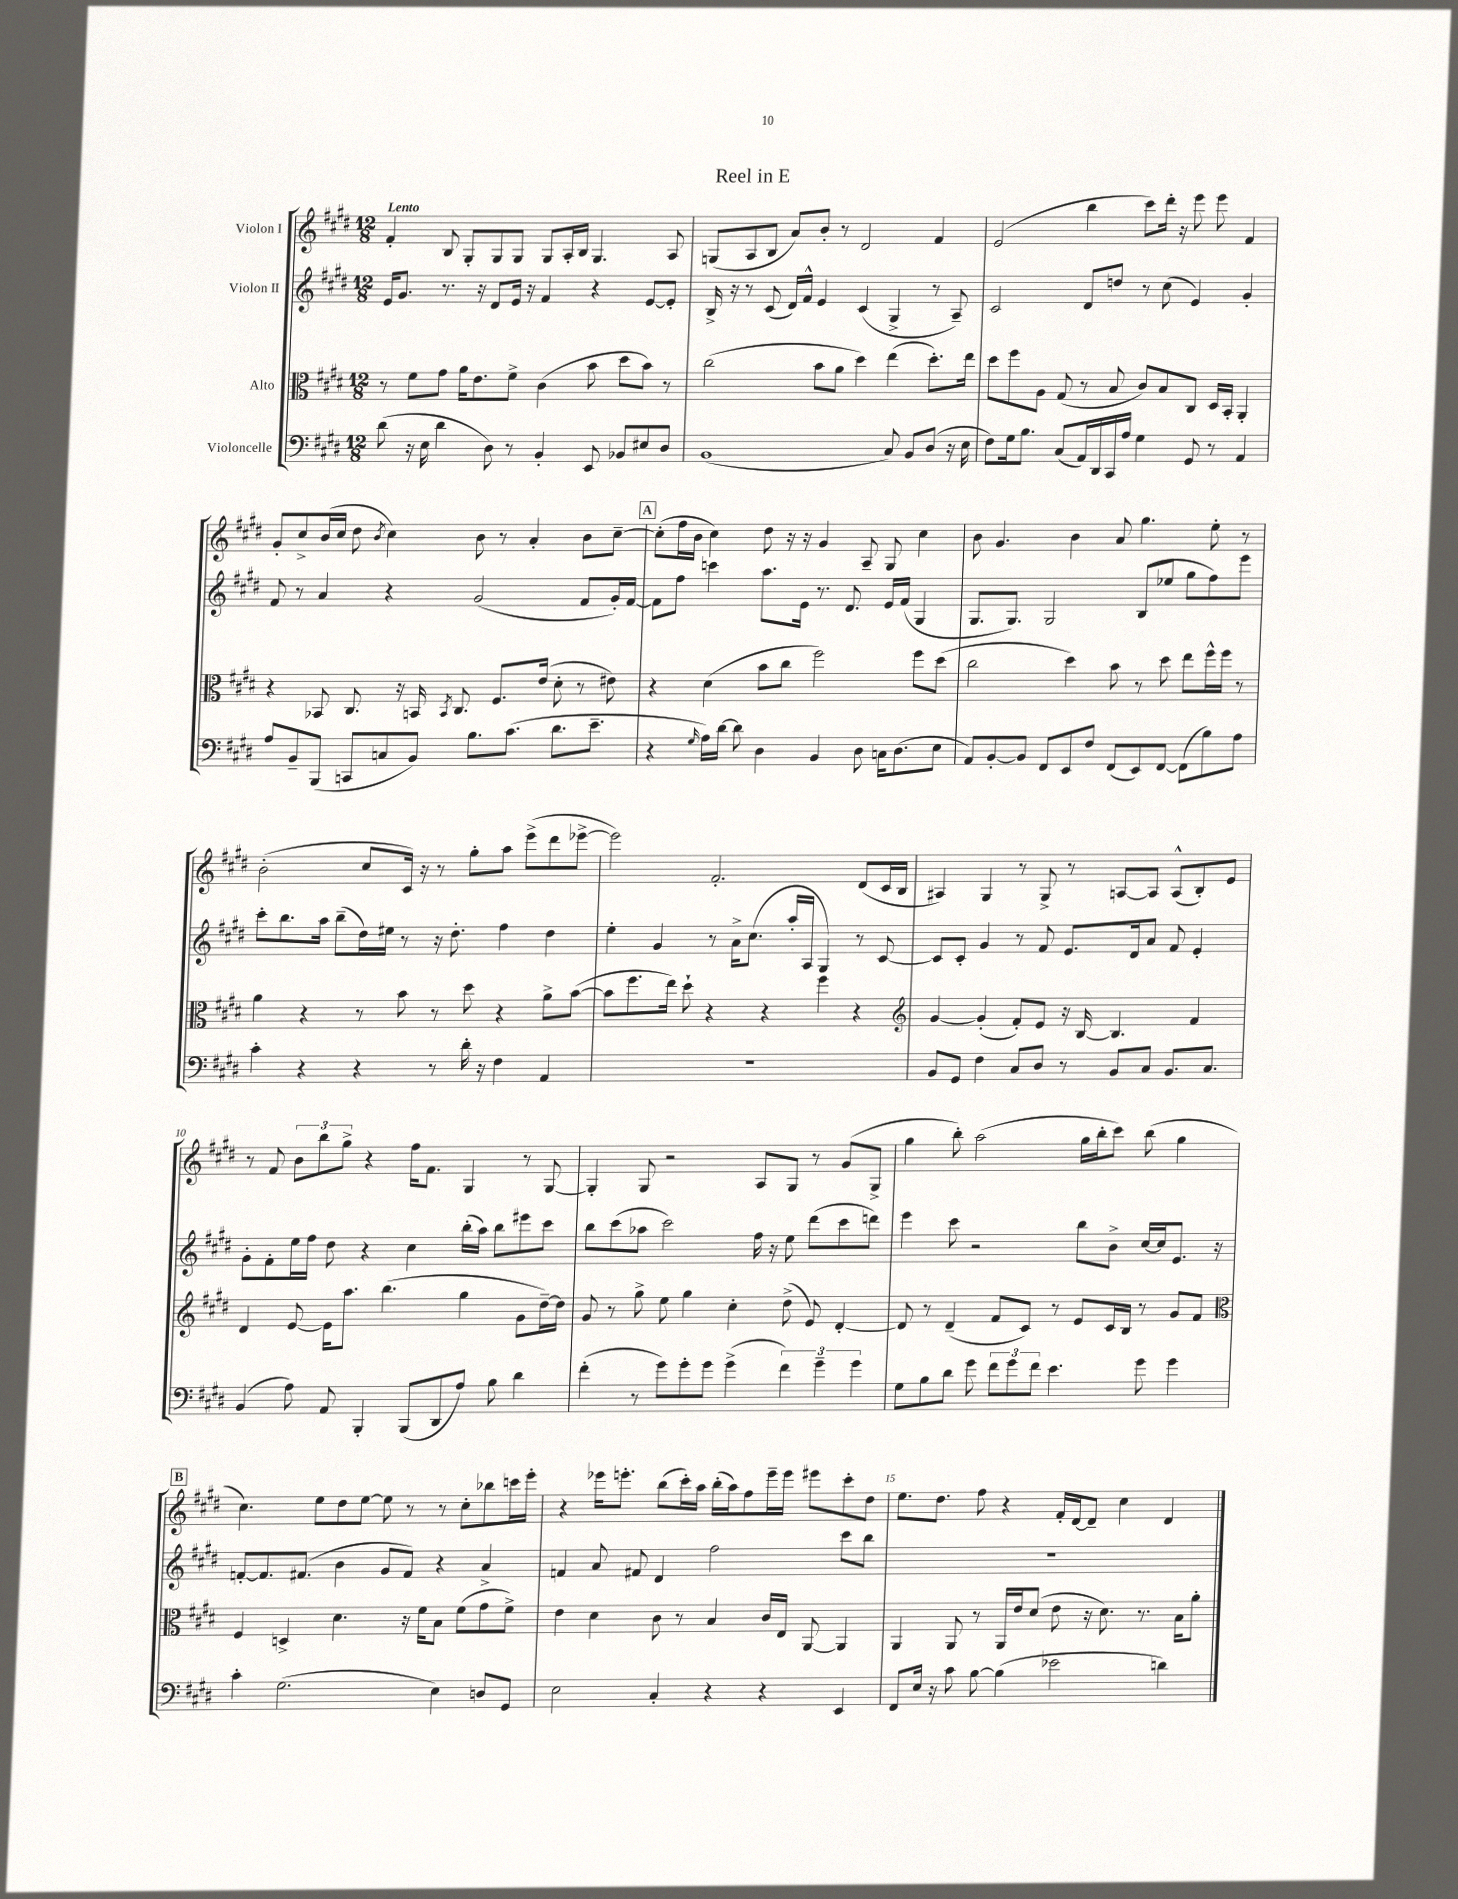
\header { title = "Reel in E" }
<<
\new StaffGroup <<
\new Staff = "s0" \with { instrumentName = "Violon I" } {
    \clef treble \key e \major \numericTimeSignature \time 12/8 \tempo "Lento"
    \autoBeamOff fis'4-. b8 gis8[-. gis8 gis8] gis8[ a16-. b16] gis4. a8 |
    g8[( a8 b8] a'8[) b'8]-. r8 dis'2 fis'4 |
    e'2( b''4 cis'''8[) dis'''16]-. r16 e'''8 e'''8 fis'4 |
    gis'8[-. cis''8-> b'16( cis''16] dis''8 \acciaccatura { b'8 } cis''4) b'8 r8 a'4-. b'8[ cis''8]~-- |
    \mark \markup { \box "A" } cis''8[-.( fis''16 b'16] cis''4) dis''8 r16 r16 gis'4 a8-- gis8 cis''4 |
    b'8 gis'4. b'4 a'8 gis''4. e''8-. r8 |
    b'2-.( cis''8[ cis'16]) r16 r8 gis''8[-. a''8] e'''8[->( dis'''8 ees'''8]~-> |
    ees'''2) fis'2.-. dis'8[( cis'16 b16] |
    ais4) gis4 r8 gis8-> r8 a8[~ a8] a8[-^( b8-.) e'8] |
    r8 fis'8 \tuplet 3/2 { b'8[ b''8 gis''8]-> } r4 fis''16[ fis'8.] gis4 r8 gis8~ |
    gis4-. gis8 r2 a8[ gis8] r8 gis'8[( gis8]-> |
    gis''4 b''8-.) a''2( gis''16[ b''16-. cis'''8]) b''8( gis''4 |
    \mark \markup { \box "B" } cis''4.) e''8[ dis''8 e''8]~ e''8 r8 r8 cis''8[-. bes''8 c'''16 e'''16]-. |
    r4 ees'''16[ e'''8.]-. b''8[( cis'''16-.) a''16] b''16[-.( a''16) fis''8 e'''16-- e'''16] eis'''8[ cis'''8-. dis''8] |
    e''8.[ dis''8.] fis''8 r4 fis'16[-. dis'16~ dis'8]-- cis''4 dis'4 \bar "|." |
}
\new Staff = "s1" \with { instrumentName = "Violon II" } {
    \clef treble \key e \major \numericTimeSignature \time 12/8
    \autoBeamOff e'16[ gis'8.] r8. r16 dis'8[ e'16] r16 fis'4 r4 e'8[~ e'8]-. |
    b16-> r16 r8 cis'8( dis'16[) fis'16]-^ e'4 cis'4( gis4-> r8 a8--) |
    cis'2 dis'8[ d''8] r8 cis''8( e'4) gis'4-. |
    fis'8 r8 a'4 r4 gis'2( fis'8[ gis'16-.) fis'16]~ |
    \mark \markup { \box "A" } fis'8[ fis''8] c'''4 a''8.[ e'16] r8. dis'8. e'16[ fis'16]( gis4 |
    gis8.[ gis8.]) gis2 b8[( ees''8] gis''8[ fis''8) e'''8] |
    cis'''8[-. b''8. a''16] b''8[--( dis''16) eis''16] r8 r16 dis''8.-. fis''4 dis''4 |
    e''4-. gis'4 r8 a'16[-> cis''8.]( a''16[-. a16] gis4) r8 cis'8~ |
    cis'8[ cis'8]-. gis'4 r8 fis'8 e'8.[ dis'16 a'8] fis'8 e'4-. |
    gis'8[-. fis'8-. e''16 fis''16] dis''8 r4 cis''4 b''16[-.( a''16]) b''8[ eis'''8 cis'''8] |
    b''8[ cis'''8( aes''8] cis'''2) fis''16 r16 e''8 dis'''8[( cis'''8 d'''8]) |
    e'''4 cis'''8 r2 b''8[ b'8]-> cis''16[~ cis''16 e'8.] r16 |
    \mark \markup { \box "B" } f'8[~-. f'8. fis'8.]( b'4 gis'8[ fis'8]) r4 a'4-> |
    f'4 a'8 fis'8 dis'4 fis''2 cis'''8[ b''8] |
    R1. \bar "|." |
}
\new Staff = "s2" \with { instrumentName = "Alto" } {
    \clef alto \key e \major \numericTimeSignature \time 12/8
    \autoBeamOff r8 fis'8[ gis'8] a'16[ e'8. fis'8]-> cis'4( b'8 dis''8[ b'8]) r8 |
    cis''2( b'8[ a'8] dis''4) e''4( dis''8.[-.) e''16] |
    dis''8[ fis''8 a8] gis8( r8 b8 cis'8[) b8 cis8] dis16[ b,16]-. a,4-. |
    r4 bes,8 cis8. r16 b,16 \acciaccatura { b,8 } cis8. fis8.[ e'16]( dis'8-. r8 eis'8) |
    \mark \markup { \box "A" } r4 dis'4( b'8[ cis''8] fis''2) fis''8[ dis''8]( |
    cis''2 dis''4) b'8 r8 dis''8 e''8[ fis''16-^ fis''16] r8 |
    a'4 r4 r8 b'8 r8 dis''8 r4 a'8[-> b'8]~( |
    b'8[ fis''8. e''16]) dis''8-! r4 r4 fis''4 r4 |
    \clef treble gis'4~ gis'4-.( fis'8[-.) e'8] r16 b16~ b4. fis'4 |
    dis'4 e'8~ e'16[ a''8.] b''4.( gis''4 gis'8[ dis''16~--) dis''16] |
    gis'8 r8 gis''8-> e''8 gis''4 cis''4-. dis''8->( e'8) dis'4~-. |
    dis'8 r8 dis'4--( fis'8[ cis'8]) r8 e'8[ cis'16 b16] r8 gis'8[ fis'8] |
    \mark \markup { \box "B" } \clef alto fis4 d4-> dis'4. r16 fis'16[ b8] fis'8[( gis'8 fis'8]->) |
    e'4 dis'4 cis'8 r8 b4 cis'16[ e16] a,8~ a,4 |
    a,4 a,8 r8 a,16[ e'16 dis'8]( e'8 r16 dis'8.) r8. b16[ a'8]-. \bar "|." |
}
\new Staff = "s3" \with { instrumentName = "Violoncelle" } {
    \clef bass \key e \major \numericTimeSignature \time 12/8
    \autoBeamOff dis'8( r16 e16 dis'4 dis8) r8 b,4-. e,8 bes,8[ eis8 dis8] |
    b,1( cis8) b,8[ dis8]( r16 e16 |
    fis8[) gis16 b8.] cis8[( a,16) dis,16 cis,16 a16] gis4 gis,8 r8 a,4 |
    a8[ b,8-- b,,8]( c,8[ c8 b,8]) b8.[ cis'8.]( dis'8.[ e'8.]-- |
    \mark \markup { \box "A" } r4 \grace { gis16 } a16[) dis'16]~ dis'8 dis4 b,4 dis8 c16[ dis8.( e8] |
    a,8[) b,8~-. b,8] fis,8[ e,8 fis8] fis,8[( e,8) fis,8]~ fis,8[( b8) a8] |
    cis'4-. r4 r4 r8 dis'16-. r16 fis4 a,4 |
    R1. |
    b,8[ gis,8] fis4 cis8[ dis8] r8 b,8[ cis8] b,8.[ cis8.] |
    b,4( a8) a,8 b,,4-. b,,8[( dis,8 a8]) b8 dis'4 |
    fis'4-.( r8 gis'8[) gis'8-. gis'8] gis'4->( \tuplet 3/2 { fis'4) gis'4-- gis'4 } |
    gis8[ b8 dis'8] gis'8 \tuplet 3/2 { fis'8[ gis'8 fis'8] } e'4. gis'8 gis'4 |
    \mark \markup { \box "B" } cis'4-. gis2.( e4) d8[ gis,8] |
    e2 cis4-. r4 r4 e,4 |
    fis,8[ e16] r16 cis'8 b8~ b4( ees'2 d'4) \bar "|." |
}
>>
>>
\layout { \context { \Score \override BarNumber.break-visibility = ##(#f #t #t) barNumberVisibility = #(every-nth-bar-number-visible 5) } }
